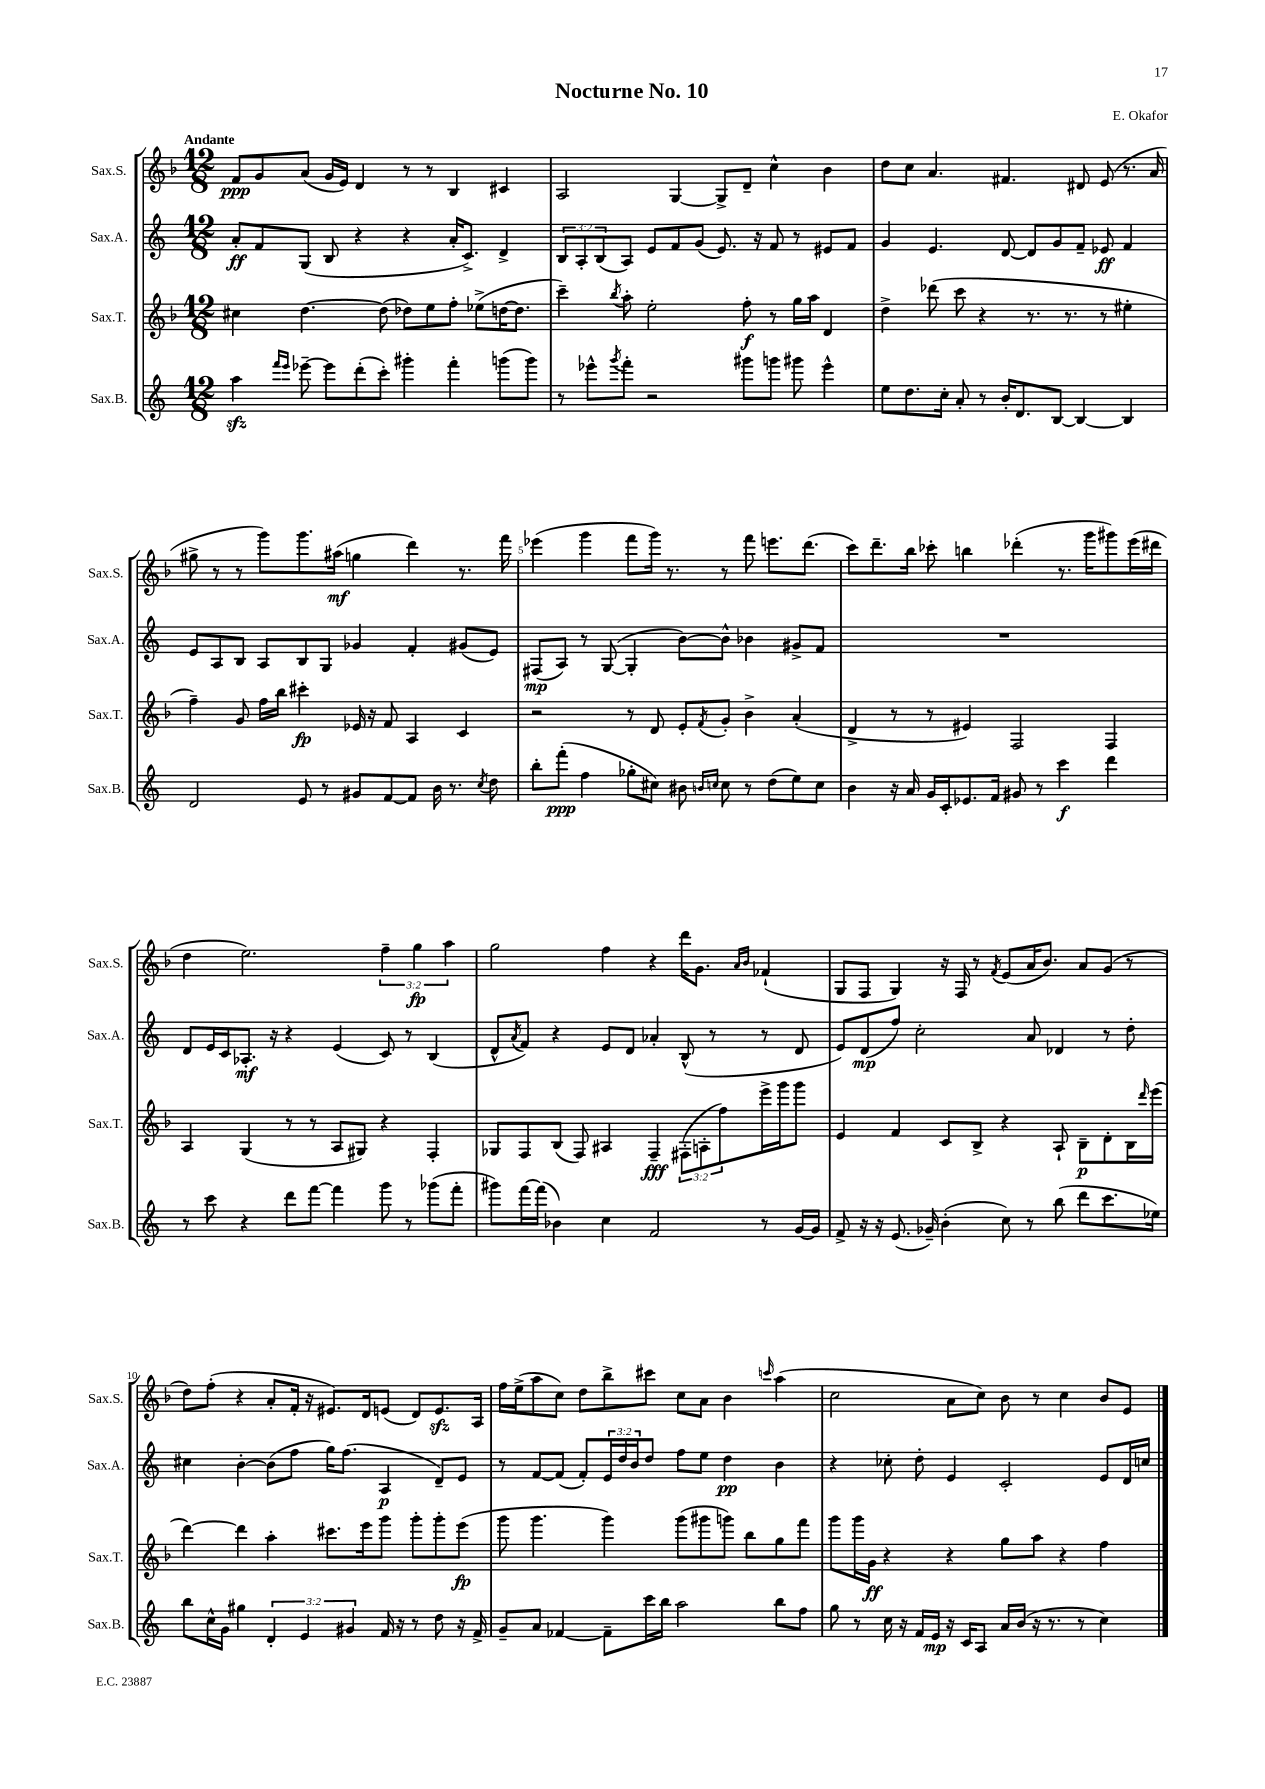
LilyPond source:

\header { title = "Nocturne No. 10" composer = "E. Okafor" }
<<
\new StaffGroup <<
\new Staff = "s0" \with { instrumentName = "Sax.S." shortInstrumentName = "Sax.S." } {
    \clef treble \key f \major \numericTimeSignature \time 12/8 \override Staff.TupletNumber.text = #tuplet-number::calc-fraction-text \tempo "Andante"
    f'8\ppp g'8 a'8( g'16 e'16) d'4 r8 r8 bes4 cis'4 |
    a2 g4~ g8-> d'8-- c''4-^ bes'4 |
    d''8 c''8 a'4. fis'4. dis'8 e'8( r8. a'16 |
    gis''8-> r8 r8 g'''8) g'''8. ais''16\mf( g''4 d'''4) r8. f'''16 |
    ees'''4( g'''4 f'''8 g'''16) r8. r8 f'''8 e'''8. d'''8.( |
    c'''8) d'''8.-- bes''16 ces'''8-. b''4 des'''4-.( r8. g'''16 gis'''8) e'''16( dis'''16 |
    d''4 e''2.) \tuplet 3/2 { f''4-- g''4\fp a''4 } |
    g''2 f''4 r4 d'''16 g'8. \grace { a'16 bes'16 } fes'4-!( |
    g8 f8 g4) r16 f16 r8 \acciaccatura { f'8 } e'8( a'16 bes'8.) a'8 g'8( r8 |
    d''8) f''8-.( r4 a'8-. f'16-. r16 eis'8.) d'16 e'8( d'8) e'8.\sfz a16 |
    f''16 e''16->( a''8 c''8) d''8 bes''8-> cis'''8 c''8 a'8 bes'4 \grace { c'''16 } a''4( |
    c''2 a'8 c''8) bes'8 r8 c''4 bes'8 e'8 \bar "|." |
}
\new Staff = "s1" \with { instrumentName = "Sax.A." shortInstrumentName = "Sax.A." } {
    \clef treble \key c \major \numericTimeSignature \time 12/8 \override Staff.TupletNumber.text = #tuplet-number::calc-fraction-text
    a'8-.\ff f'8 g8( b8 r4 r4 a'16-. c'8.->) d'4-> |
    \tuplet 3/2 { b8 a8-. b8( } a8) e'8 f'8 g'8( e'8.) r16 f'8 r8 eis'8 f'8 |
    g'4 e'4. d'8~ d'8 g'8 f'8-- ees'8\ff f'4 |
    e'8 a8 b8 a8 b8 g8 ges'4 f'4-. gis'8( e'8) |
    fis8\mp( a8) r8 g8~( g4-. b'8~) b'8-^ bes'4 gis'8-> f'8 |
    R1. |
    d'8 e'16 c'16 aes8.-.\mf r16 r4 e'4( c'8) r8 b4( |
    d'8-^ \acciaccatura { a'8 } f'8) r4 e'8 d'8 aes'4-. b8-^( r8 r8 d'8 |
    e'8) d'8\mp( f''8) c''2-. a'8 des'4 r8 d''8-. |
    cis''4 b'4~-. b'8( f''8 g''16) f''8.( a4\p d'8--) e'8 |
    r8 f'8~ f'8( f'8-.) \tuplet 3/2 { e'16 d''16 b'16 } d''8 f''8 e''8 d''4\pp b'4 |
    r4 ces''8-. d''8-. e'4 c'2-. e'8 d'16 c''16 \bar "|." |
}
\new Staff = "s2" \with { instrumentName = "Sax.T." shortInstrumentName = "Sax.T." } {
    \clef treble \key f \major \numericTimeSignature \time 12/8 \override Staff.TupletNumber.text = #tuplet-number::calc-fraction-text
    cis''4 d''4.~ d''8( des''8) e''8 f''8-. ees''8->( d''16~ d''8. |
    c'''4--) \acciaccatura { bes''8 } a''8-. e''2-. f''8-.\f r8 g''16 a''16 d'4 |
    d''4-> des'''8( c'''8 r4 r8. r8. r8 eis''4-. |
    f''4--) g'8 f''16 bes''16 cis'''4-.\fp ees'16 r16 f'8 a4 c'4 |
    r2 r8 d'8 e'8-. \acciaccatura { f'8 } g'8-. bes'4-> a'4-.( |
    d'4-> r8 r8 eis'4) f2 f4 |
    a4 g4( r8 r8 a8 gis8) r4 f4-. |
    ges8 f8 bes8( f8) ais4 f4--\fff \tuplet 3/2 { fis8-.( a8-. f''8) } e'''16-> g'''16 g'''8 |
    e'4 f'4 c'8 bes8-> r4 a8-! bes8--\p d'8-. bes16 \grace { d'''16 } e'''16( |
    d'''4~) d'''4 a''4-. cis'''8. e'''16 g'''8 g'''8-. g'''8-. e'''8\fp( |
    g'''8 g'''4. g'''4) g'''8( gis'''8 g'''8) bes''8 g''8 f'''8 |
    g'''8 g'''16 g'16\ff r4 r4 g''8 a''8 r4 f''4 \bar "|." |
}
\new Staff = "s3" \with { instrumentName = "Sax.B." shortInstrumentName = "Sax.B." } {
    \clef treble \key c \major \numericTimeSignature \time 12/8 \override Staff.TupletNumber.text = #tuplet-number::calc-fraction-text
    a''4\sfz \grace { f'''16 e'''16 } ees'''8~-- ees'''8 d'''8-.( c'''8-.) gis'''4-. f'''4-. g'''8( g'''8) |
    r8 ees'''8-^ \acciaccatura { g'''8 } f'''8-. r2 gis'''8 g'''8 gis'''8 ees'''4-^ |
    e''8 d''8. c''16-. a'8-. r8 b'16-. d'8. b8~ b4~ b4 |
    d'2 e'8 r8 gis'8 f'8~ f'8 b'16 r8. \acciaccatura { c''8 } d''8 |
    b''8-. f'''8-.\ppp( f''4 ges''8-. cis''8) bis'8 \grace { b'16 c''16 } c''8 r8 d''8( e''8) c''8 |
    b'4 r16 a'16 g'16 c'16-. ees'8. f'16 gis'8 r8 c'''4\f d'''4 |
    r8 c'''8 r4 d'''8 f'''8~ f'''4 g'''8 r8 ges'''8( f'''8-. |
    gis'''8) f'''16~ f'''16( bes'4) c''4 f'2 r8 g'16~ g'16 |
    f'8-> r16 r16 e'8.( ges'16--) b'4-.( c''8) r8 b''8( d'''8 c'''8. ees''16) |
    b''8 c''16-^ g'16 gis''4 \tuplet 3/2 { d'4-. e'4 gis'4 } f'16 r16 r8 d''8 r16 f'16-> |
    g'8-- a'8 fes'4~ fes'8-- c'''16 b''16 a''2 b''8 f''8 |
    g''8 r8 c''16 r16 f'16 e'16\mp r16 c'16 a8 a'16 b'16( r16 r8. r8 c''4) \bar "|." |
}
>>
>>
\layout { \context { \Score \override BarNumber.break-visibility = ##(#f #t #t) barNumberVisibility = #(every-nth-bar-number-visible 5) } }
